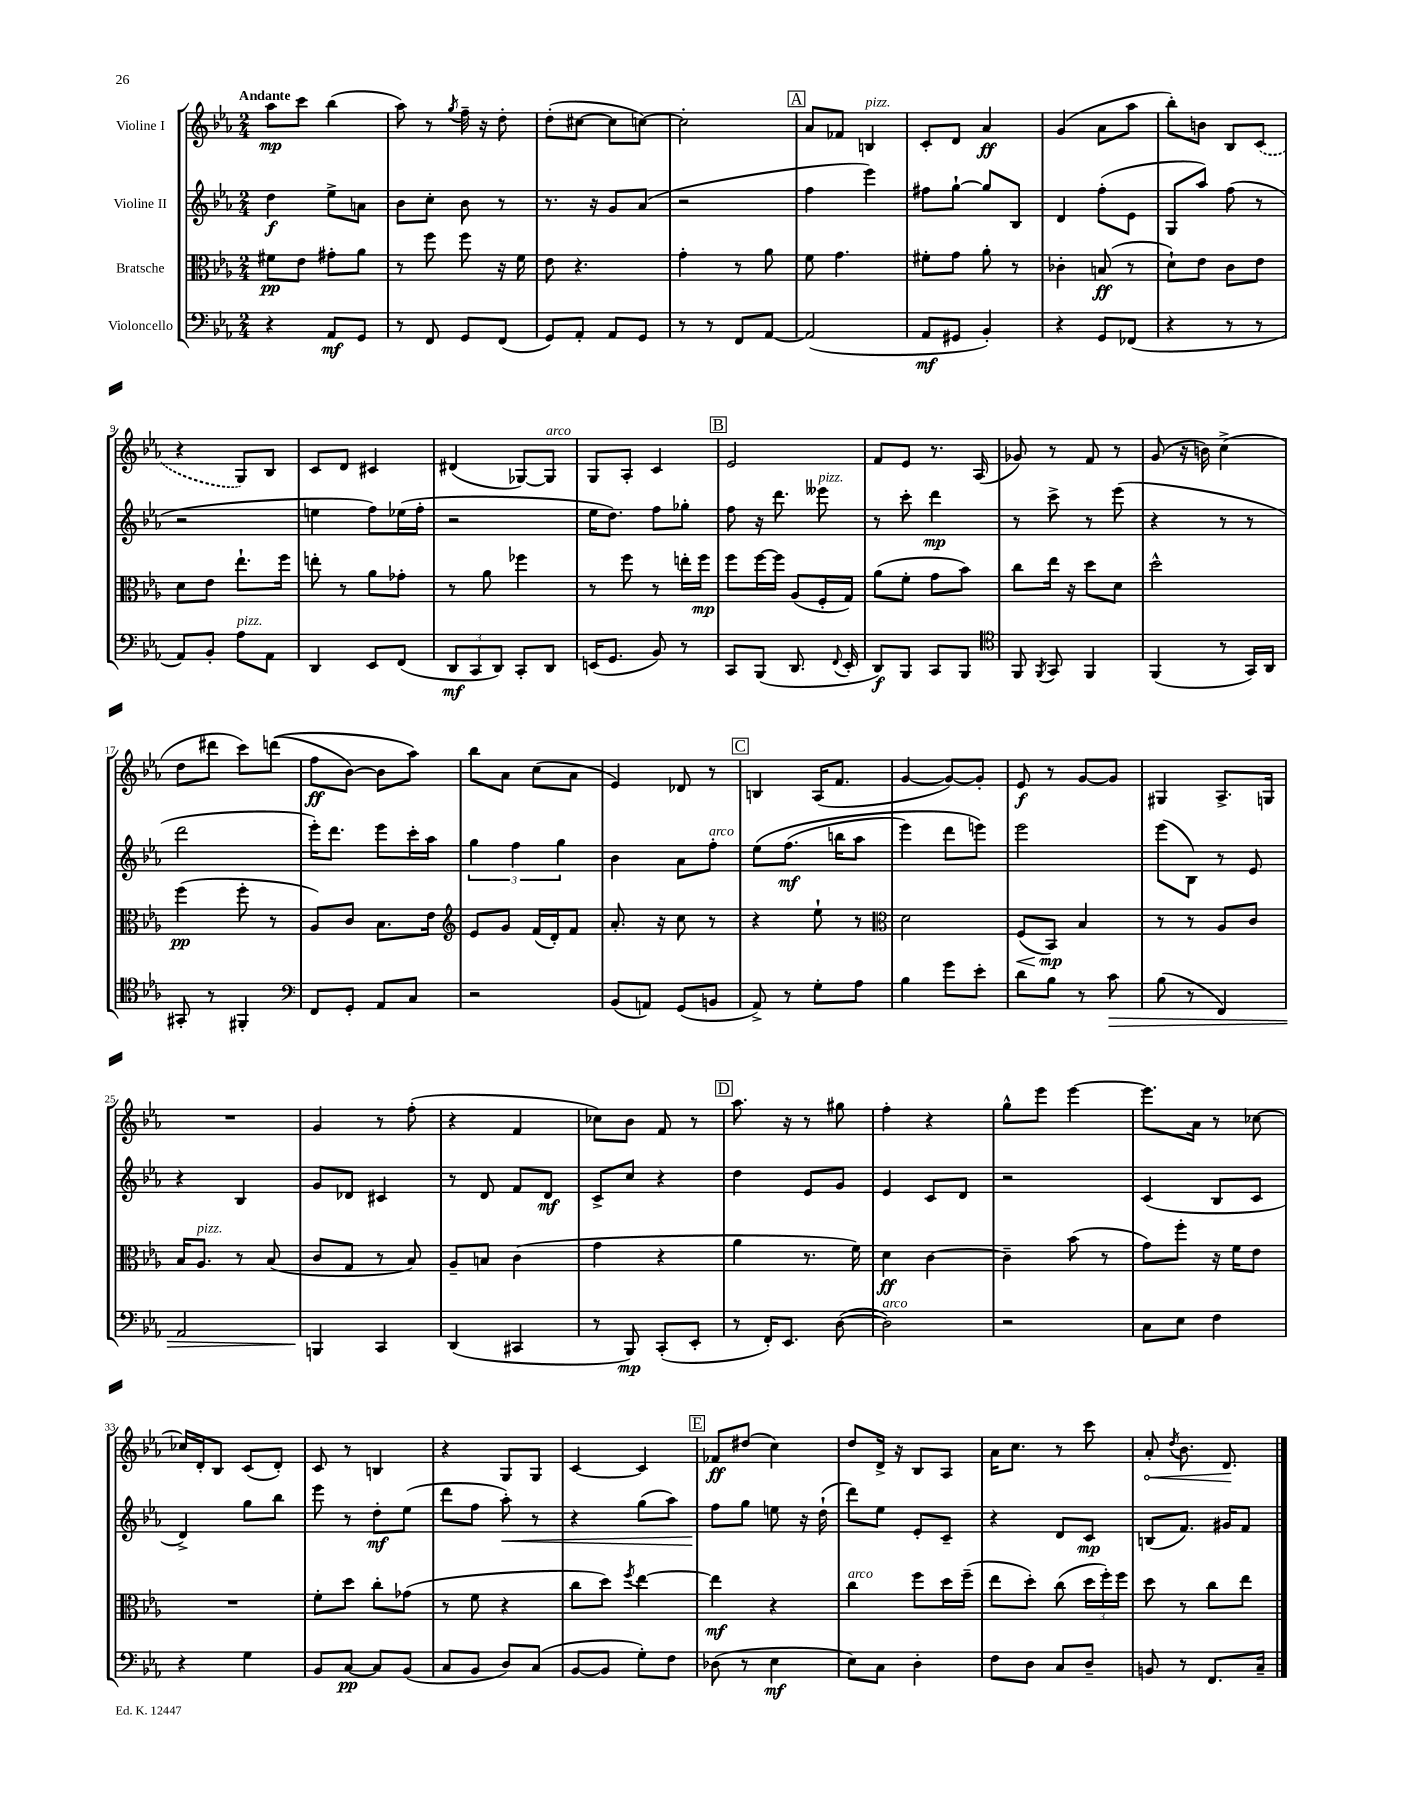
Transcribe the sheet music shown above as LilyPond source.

<<
\new StaffGroup <<
\new Staff = "s0" \with { instrumentName = "Violine I" } {
    \clef treble \key ees \major \numericTimeSignature \time 2/4 \tempo "Andante"
    \autoBeamOff aes''8[\mp c'''8] bes''4( |
    aes''8) r8 \acciaccatura { g''8 } f''16-- r16 d''8-. |
    d''8[-.( cis''8]~ cis''8[ c''8]~) |
    c''2-. |
    \mark \markup { \box "A" } aes'8[ fes'8] b4^\markup { \italic "pizz." } |
    c'8[-. d'8] aes'4\ff |
    g'4( aes'8[ aes''8] |
    bes''8[-.) b'8] bes8[ \once \slurDashed c'8]( |
    r4 g8[) bes8] |
    c'8[ d'8] cis'4 |
    dis'4( ges8[~) ges8]^\markup { \italic "arco" } |
    g8[ aes8]-. c'4 |
    \mark \markup { \box "B" } ees'2 |
    f'8[ ees'8] r8. aes16( |
    ges'8) r8 f'8 r8 |
    g'8( r16 b'16) c''4->( |
    d''8[ dis'''8] c'''8[) d'''8](\( |
    f''8[\ff bes'8]~) bes'8[ aes''8]\) |
    bes''8[ aes'8] c''8[( aes'8] |
    ees'4) des'8 r8 |
    \mark \markup { \box "C" } b4 aes16[( f'8.] |
    g'4~ g'8[~) g'8]-. |
    ees'8\f r8 g'8[~ g'8] |
    gis4 aes8.[-> g16] |
    R2 |
    g'4 r8 f''8-.( |
    r4 f'4 |
    ces''8[) bes'8] f'8 r8 |
    \mark \markup { \box "D" } aes''8. r16 r8 gis''8 |
    f''4-. r4 |
    g''8[-^ ees'''8] ees'''4~ |
    ees'''8.[ aes'16] r8 ces''8~ |
    ces''16[ d'16-. bes8] c'8[( d'8]-.) |
    c'8 r8 b4 |
    r4 g8[ g8] |
    c'4~ c'4 |
    \mark \markup { \box "E" } fes'8[\ff dis''8]( c''4) |
    d''8[ d'16]-> r16 bes8[ aes8] |
    aes'16[ c''8.] r8 c'''8 |
    \once \override Hairpin.circled-tip = ##t aes'8-.\< \acciaccatura { d''8 } bes'8. d'8.\! \bar "|." |
}
\new Staff = "s1" \with { instrumentName = "Violine II" } {
    \clef treble \key ees \major \numericTimeSignature \time 2/4
    \autoBeamOff d''4\f ees''8[-> a'8] |
    bes'8[ c''8]-. bes'8 r8 |
    r8. r16 g'8[ aes'8]( |
    r2 |
    \mark \markup { \box "A" } f''4 ees'''4) |
    fis''8[ g''8]~-! g''8[ bes8] |
    d'4 f''8[-.( ees'8] |
    g8[ aes''8]) f''8( r8 |
    r2 |
    e''4 f''8[) ees''16( f''16]-. |
    r2 |
    ees''16[ d''8.]) f''8[ ges''8]-. |
    \mark \markup { \box "B" } f''8 r16 d'''8. eeses'''8^\markup { \italic "pizz." } |
    r8 c'''8-. d'''4\mp |
    r8 c'''8-> r8 ees'''8( |
    r4 r8 r8 |
    d'''2 |
    ees'''16[-.) d'''8.] ees'''8[ c'''16-. aes''16] |
    \tuplet 3/2 { g''4 f''4 g''4 } |
    bes'4 aes'8[ f''8]-.^\markup { \italic "arco" } |
    \mark \markup { \box "C" } ees''8[\( f''8.]\mf( b''16[ aes''8] |
    ees'''4) d'''8[ e'''8]\) |
    ees'''2 |
    ees'''8[( bes8]) r8 ees'8 |
    r4 bes4 |
    g'8[ des'8] cis'4 |
    r8 d'8 f'8[ d'8]\mf |
    c'8[-> c''8] r4 |
    \mark \markup { \box "D" } d''4 ees'8[ g'8] |
    ees'4 c'8[ d'8] |
    r2 |
    c'4( bes8[ c'8] |
    d'4->) g''8[ bes''8] |
    ees'''8 r8 d''8[-.\mf ees''8]( |
    d'''8[ f''8] aes''8-.\<) r8 |
    r4 g''8[( aes''8]) |
    \mark \markup { \box "E" } f''8[\! g''8] e''8 r16 d''16-!( |
    d'''8[) ees''8] ees'8[-. c'8]-- |
    r4 d'8[ c'8]\mp |
    b8[( f'8.]) gis'16[ f'8] \bar "|." |
}
\new Staff = "s2" \with { instrumentName = "Bratsche" } {
    \clef alto \key ees \major \numericTimeSignature \time 2/4
    \autoBeamOff fis'8[\pp ees'8] gis'8[-. aes'8] |
    r8 f''8 f''8 r16 f'16 |
    ees'8 r4. |
    g'4-. r8 aes'8 |
    \mark \markup { \box "A" } f'8 g'4. |
    fis'8[-. g'8] aes'8-. r8 |
    ces'4-. b8\ff( r8 |
    d'8[-!) ees'8] c'8[ ees'8] |
    d'8[ ees'8] ees''8.[-! f''16] |
    e''8-. r8 aes'8[ ges'8]-. |
    r8 aes'8 fes''4 |
    r8 f''8 r8 e''16[-. f''16]\mp |
    \mark \markup { \box "B" } f''8[ f''16~ f''16] aes8[( f16-. g16]) |
    aes'8[( f'8]-. g'8[ bes'8]) |
    c''8[ ees''16] r16 d''8[ d'8] |
    d''2-^ |
    f''4\pp( f''8-. r8 |
    aes8[) c'8] bes8.[ ees'16] |
    \clef treble ees'8[ g'8] f'16[( d'16-.) f'8] |
    aes'8.-. r16 c''8 r8 |
    \mark \markup { \box "C" } r4 ees''8-! r8 |
    \clef alto d'2 |
    f8[\<( bes,8]\mp\!) bes4 |
    r8 r8 aes8[ c'8] |
    bes16[ aes8.]^\markup { \italic "pizz." } r8 bes8( |
    c'8[ g8] r8 bes8) |
    aes8[-- b8] c'4( |
    g'4 r4 |
    \mark \markup { \box "D" } aes'4 r8. f'16) |
    d'4\ff c'4~ |
    c'4-- bes'8( r8 |
    g'8[) f''8]-. r16 f'16[ ees'8] |
    R2 |
    f'8[-. d''8] c''8[-. ges'8]( |
    r8 f'8 r4 |
    c''8[ d''8]) \acciaccatura { f''8 } ees''4~ |
    \mark \markup { \box "E" } ees''4\mf r4 |
    c''4^\markup { \italic "arco" } f''8[ d''16 f''16]--( |
    ees''8[ d''8]-.) c''8( \tuplet 3/2 { d''16[ f''16-.) f''16] } |
    d''8 r8 c''8[ ees''8] \bar "|." |
}
\new Staff = "s3" \with { instrumentName = "Violoncello" } {
    \clef bass \key ees \major \numericTimeSignature \time 2/4
    \autoBeamOff r4 aes,8[\mf g,8] |
    r8 f,8 g,8[ f,8]( |
    g,8[) aes,8]-. aes,8[ g,8] |
    r8 r8 f,8[ aes,8]~ |
    \mark \markup { \box "A" } aes,2( |
    aes,8[\mf gis,8] bes,4-.) |
    r4 g,8[ fes,8]( |
    r4 r8 r8 |
    aes,8[) bes,8]-. aes8[^\markup { \italic "pizz." } aes,8] |
    d,4 ees,8[ f,8]( |
    \tuplet 3/2 { d,8[\mf c,8 d,8]) } c,8[-. d,8] |
    e,16[( g,8.] bes,8) r8 |
    \mark \markup { \box "B" } c,8[ bes,,8]( d,8. \appoggiatura { f,8 } ees,16-. |
    d,8[\f) bes,,8] c,8[ bes,,8] |
    \clef tenor f,8 \acciaccatura { f,8 } g,8 f,4 |
    f,4( r8 g,16[) aes,16] |
    gis,8-. r8 fis,4-. |
    \clef bass f,8[ g,8]-. aes,8[ c8] |
    r2 |
    bes,8[( a,8]) g,8[( b,8] |
    \mark \markup { \box "C" } aes,8->) r8 g8[-. aes8] |
    bes4 g'8[ ees'8]-. |
    d'8[ bes8] r8 c'8\> |
    bes8( r8 f,4) |
    aes,2 |
    b,,4\! c,4 |
    d,4( cis,4 |
    r8 bes,,8\mp) c,8[-.( ees,8]-. |
    \mark \markup { \box "D" } r8 f,16[-.) ees,8.] d8~( |
    d2^\markup { \italic "arco" }) |
    r2 |
    c8[ ees8] f4 |
    r4 g4 |
    bes,8[ c8]~\pp c8[ bes,8]( |
    c8[ bes,8] d8[) c8]( |
    bes,8[~ bes,8] g8[-.) f8] |
    \mark \markup { \box "E" } des8( r8 ees4\mf |
    ees8[) c8] d4-. |
    f8[ d8] c8[ d8]-- |
    b,8 r8 f,8.[ c16]-- \bar "|." |
}
>>
>>
